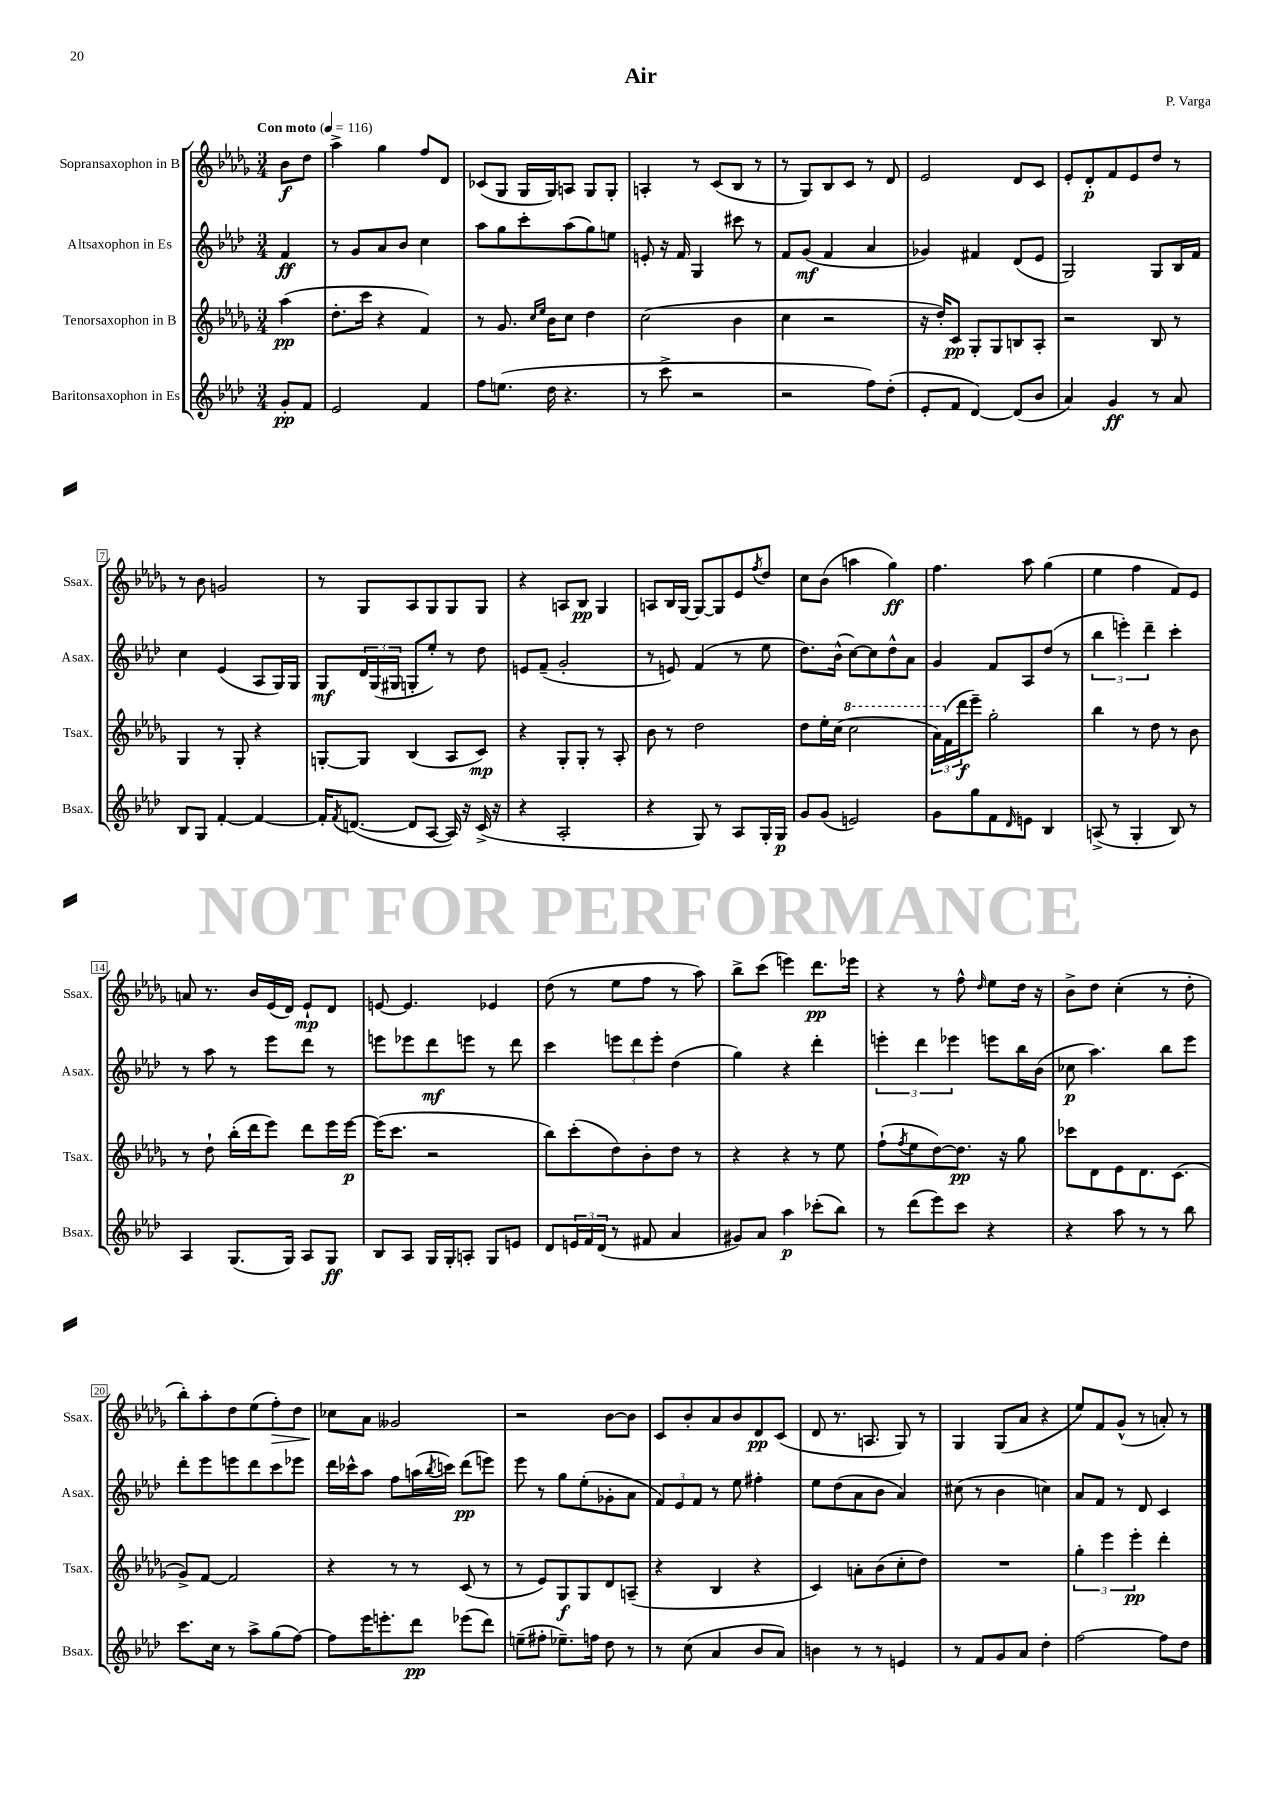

**kern	**kern	**kern	**kern
*staff4	*staff3	*staff2	*staff1
*clefG2	*clefG2	*clefG2	*clefG2
*k[b-e-a-d-]	*k[b-e-a-d-g-]	*k[b-e-a-d-]	*k[b-e-a-d-g-]
*M3/4	*M3/4	*M3/4	*M3/4
*MM116	*MM116	*MM116	*MM116
8g'	(4aa-	4f	8b-
8f	.	.	8dd-
=	=	=	=
2e-	8.dd-'	8r	4aa-^
.	.	8g	.
.	16ccc	.	.
.	4r	8a-	4gg-
.	.	8b-	.
4f	4f)	4cc	8ff
.	.	.	8d-
=	=	=	=
8ff	8r	8aa-	(8c-
(8.ee	8.g-	8gg	8G-
.	.	8ccc'	16G-
.	16qqcc	.	.
.	16qqee-	.	.
16dd-	16b-	.	16G-)
4.r	8cc	(8aa-	8A
.	4dd-	8gg)	8G-
.	.	8ee	8G-'
=	=	=	=
8r	(2cc	8e'	4A'
8ccc^	.	16r	.
.	.	16f	.
2r	.	4G	8r
.	.	.	(8c
.	4b-	8ccc#	8B-
.	.	8r	8r
=	=	=	=
2r	4cc	8f	8r
.	.	(8g	8G-)
.	2r	4f	8B-
.	.	.	8c
8ff)	.	4a-	8r
(8dd-'	.	.	8d-
=	=	=	=
8e-'	16r	4g-)	2e-
.	16dd-')	.	.
8f	8c	.	.
[4d-)	8G-'	4f#	.
.	8G-	.	.
(8d-]	8B	(8d-	8d-
8b-	8A-'	8e-	8c
=	=	=	=
4a-)	2r	2G)	8e-'
.	.	.	8d-'
4g	.	.	8f
.	.	.	8e-
8r	8B-	8G	8dd-
8a-	8r	16B-	8r
.	.	16f	.
=	=	=	=
8B-	4G-	4cc	8r
8G	.	.	8b-
[4f'	8r	(4e-	2g
.	8G-'	.	.
4f_	4r	8A-	.
.	.	16G)	.
.	.	16G	.
=	=	=	=
16f']	[8G'	8G	8r
8qf	.	.	.
([8.d	.	.	.
.	8G]	24d-	8G-
.	.	(24G	.
.	.	24G#	.
8d]	(4B-	8G'	8A-
[8A-	.	8ee-')	8G-
16A-])	8A-	8r	8G-
16r	.	.	.
(16c^	8c)	8dd-	8G-
16r	.	.	.
=	=	=	=
4r	4r	8e	4r
.	.	(8f~	.
2A-'	8G-'	2g'	8A
.	8G-'	.	8B-
.	8r	.	4G-
.	8A-'	.	.
=	=	=	=
4r	8b-	8r	8A
.	8r	8e)	16B-
.	.	.	[16G-
8G)	2dd-	(4f	8G-_
8r	.	.	8G-]
8A-	.	8r	8e-
.	.	.	8qff
16G'	.	8ee-	8dd-
16G	.	.	.
=	=	=	=
8g	8dd-	8.dd-)	8cc
(8g	16ee-'	.	(8b-
.	(16cc	(16b-^^	.
2e)	2ccc	[8cc)	4aa
.	.	8cc]	.
.	.	8dd-^^	4gg-)
.	.	8a-	.
=	=	=	=
8g	24aa-)	4g	4.ff
.	(24f	.	.
.	24ddd-	.	.
8gg	8eee-~)	.	.
8f	2gg-'	8f	.
16qqd-	.	.	.
8e	.	8A-	8aa-
4B-	.	(8dd-	(4gg-
.	.	8r	.
=	=	=	=
(8A^	4bb-	6bb-	4ee-
8r	.	.	.
.	.	6eee')	.
4G'	8r	.	4ff
.	.	6ddd-~	.
.	8dd-	.	.
8B-)	8r	4ccc'	8f)
8r	8b-	.	8e-
=	=	=	=
4A-	8r	8r	8a
.	8dd-`	8aa-	8.r
(8.G	(16bb-'	8r	.
.	16ddd-	.	16b-
.	8eee-)	8eee-	(16e-
16G)	.	.	16d-)
8A-	8ddd-	8ddd-	8e-`
8G	16eee-	8r	8d-
.	[16eee-	.	.
=	=	=	=
8B-	(16eee-]	8eee	[8e
.	8.ccc	.	.
8A-	.	8eee-	4.e]
16G	2r	8ddd-	.
16G'	.	.	.
8A'	.	8eee	.
8G	.	8r	4e-
8e	.	8ddd-	.
=	=	=	=
8d-	8bb-)	4ccc	(8dd-
24e	(8ccc'	.	8r
24f	.	.	.
(24d-	.	.	.
8r	8dd-)	12eee	8ee-
.	.	12ddd-	.
8f#	8b-'	.	8ff
.	.	12eee'	.
4a-	8dd-	(4dd-	8r
.	8r	.	8aa-)
=	=	=	=
8g#)	4r	4gg)	8bb-^
8a-	.	.	(8ccc
4aa-	4r	4r	4eee)
(8ccc-'	8r	4ddd-'	8.ddd-
8bb-)	8ee-	.	.
.	.	.	16eee-
=	=	=	=
8r	(8ff`	6eee'	4r
.	8qff	.	.
(8ddd-	8ee-	.	.
.	.	6ddd-	.
8eee-)	[8dd-)	.	8r
.	.	6eee-	.
8ccc	8.dd-]	.	8ff^^
.	.	.	16qqdd-
4r	.	8eee	8ee-
.	16r	.	.
.	8gg-	16bb-	16dd-
.	.	(16b-	16r
=	=	=	=
4r	8ccc-	8cc-	8b-^
.	8d-	4.aa-)	8dd-
8aa-	8e-	.	(4cc'
8r	8.d-	.	.
8r	.	8bb-	8r
.	(8.c	.	.
8bb-	.	8eee-	8dd-'
=	=	=	=
8.ccc	8g-^)	8ddd-'	8bb-')
.	[8f	8eee-	8aa-'
16cc	.	.	.
8r	2f]	8eee	8dd-
8aa-^	.	8ddd-	(8ee-
(8gg	.	8ccc	8ff')
[8ff)	.	8eee-	8dd-
=	=	=	=
8ff]	4r	16ddd-	8cc-
.	.	16ccc-^^	.
16eee-	.	8aa-	8a-
8.eee'	.	.	.
.	8r	8ff	2g--
8ddd-	8r	(16aa	.
.	.	8qbb-	.
.	.	16ccc)	.
(8eee-	(8c	(8ddd-	.
8ddd-)	8r	8eee)	.
=	=	=	=
(8ee~	8r	8eee-	2r
8ff#'	8e-)	8r	.
8.ee-~)	8G-	8gg	.
.	8G-	(8ee-'	.
16ff	.	.	.
8dd-	8d-	8g-'	[8b-
8r	(8A~	8a-	8b-]
=	=	=	=
8r	4r	12f)	8c
.	.	12e-	.
(8cc	.	.	8b-'
.	.	12f	.
4a-	4B-	8r	8a-
.	.	8ee-	8b-
8b-	4r	4ff#'	8d-
8a-)	.	.	(8c
=	=	=	=
4b	4c)	8ee-	8d-
.	.	(8dd-	8.r
8r	8a'	8a-	.
.	.	.	8.A
8r	(8b-	8b-	.
4e	8cc'	4a-)	8G-)
.	8dd-)	.	8r
=	=	=	=
8r	2.r	(8cc#	4G-
8f	.	8r	.
8g	.	4b-	(8G-
8a-	.	.	8a-
4dd-'	.	4cc)	4r
=	=	=	=
[2ff	6gg-'	8a-	8ee-)
.	.	8f	8f
.	6eee-	.	.
.	.	8r	(8g-^^
.	6eee-'	.	.
.	.	8d-	8r
8ff]	4ddd-'	4c	8a')
8dd-	.	.	8r
==	==	==	==
*-	*-	*-	*-
